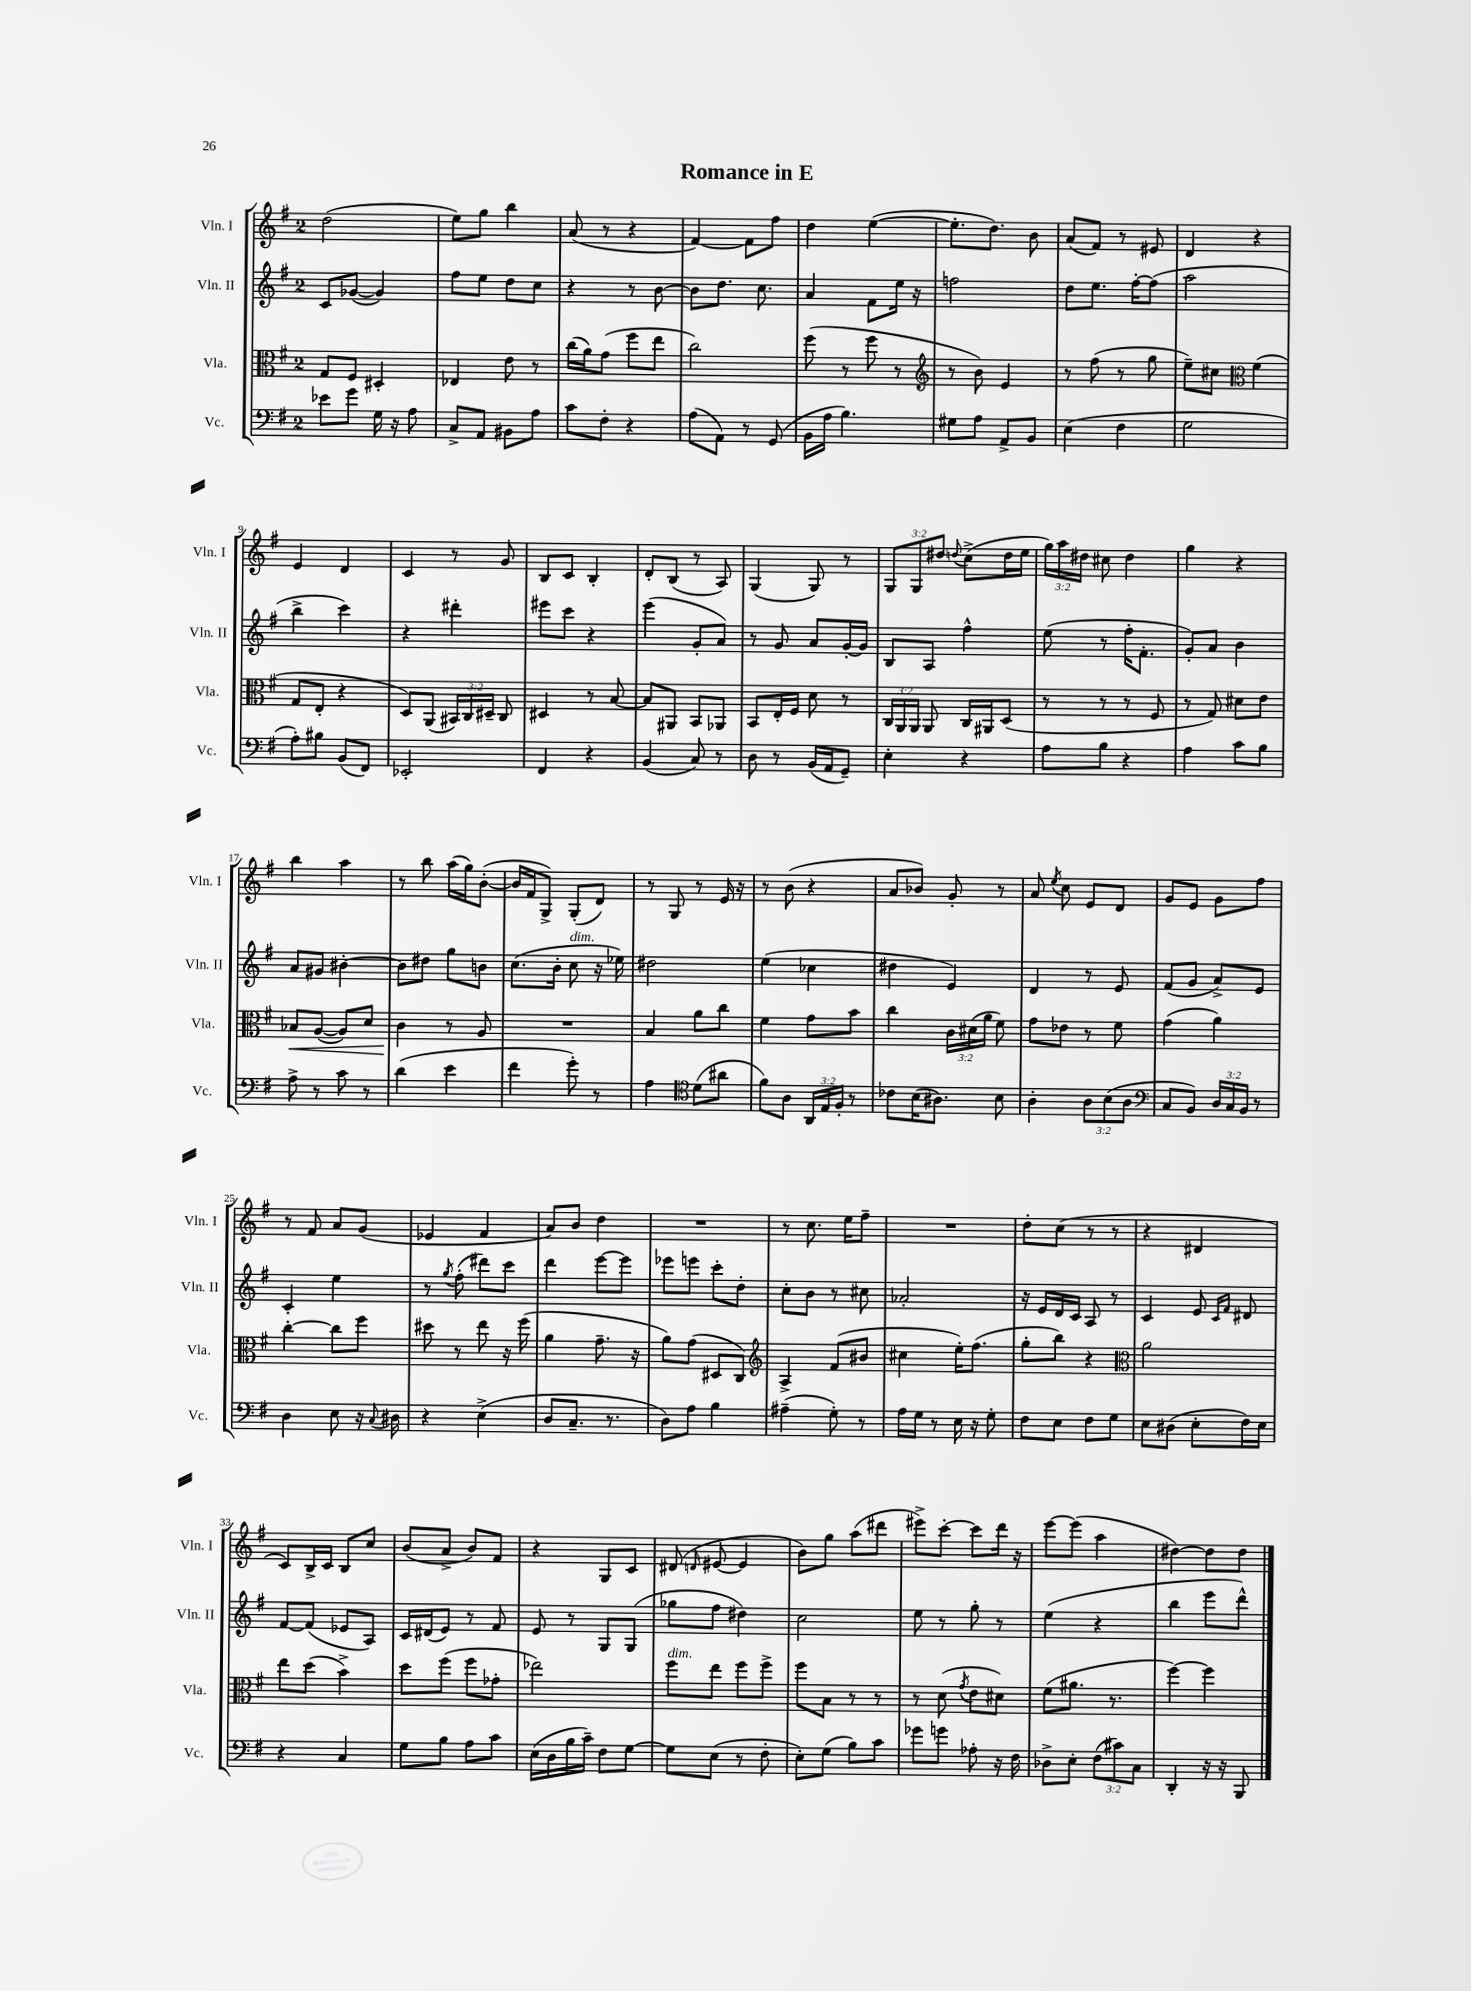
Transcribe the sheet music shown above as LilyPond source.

\header { title = "Romance in E" }
<<
\new StaffGroup <<
\new Staff = "s0" \with { instrumentName = "Vln. I" shortInstrumentName = "Vln. I" } {
    \clef treble \key g \major \once \override Staff.TimeSignature.style = #'single-digit \time 2/4 \override Staff.TupletNumber.text = #tuplet-number::calc-fraction-text
    \autoBeamOff d''2( |
    e''8[) g''8] b''4 |
    a'8( r8 r4 |
    fis'4~) fis'8[ fis''8] |
    d''4 e''4~( |
    e''8.[-. d''8.]) b'8 |
    a'8[( fis'8]) r8 eis'8 |
    d'4 r4 |
    e'4 d'4 |
    c'4 r8 g'8 |
    b8[ c'8] b4-. |
    d'8[-. b8]( r8 a8) |
    g4( g8) r8 |
    \tuplet 3/2 { g8[ g8 dis''8] } \appoggiatura { d''8 } c''8[->( d''16 e''16] |
    \tuplet 3/2 { g''16[) a''16 dis''16] } cis''8 dis''4 |
    g''4 r4 |
    b''4 a''4 |
    r8 b''8 a''16[( g''16) b'8]~-.( |
    b'16[ fis'16 g8]->) g8[-.( d'8]) |
    r8 g8 r8 e'16 r16 |
    r8 b'8( r4 |
    a'8[ bes'8]) g'8-. r8 |
    a'8 \acciaccatura { e''8 } c''8 e'8[ d'8] |
    g'8[ e'8] g'8[ fis''8] |
    r8 fis'8 a'8[ g'8]( |
    ees'4 fis'4 |
    a'8[) b'8] d''4 |
    R2 |
    r8 c''8. e''16[ fis''8]-- |
    R2 |
    d''8[-. c''8]( r8 r8 |
    r4 dis'4 |
    c'8[) b16-> c'16] b8[ c''8] |
    b'8[( a'8]-> b'8[) fis'8] |
    r4 g8[ c'8] |
    dis'8( \grace { d'16 } eis'8~ eis'4 |
    b'8[) g''8] a''8[( dis'''8] |
    eis'''8[->) c'''8]~-. c'''8[ d'''16] r16 |
    e'''8[~ e'''8]( a''4 |
    dis''4~) dis''8[ dis''8] \bar "|." |
}
\new Staff = "s1" \with { instrumentName = "Vln. II" shortInstrumentName = "Vln. II" } {
    \clef treble \key g \major \once \override Staff.TimeSignature.style = #'single-digit \time 2/4
    \autoBeamOff c'8[ ges'8]~( ges'4) |
    fis''8[ e''8] d''8[ c''8] |
    r4 r8 b'8~ |
    b'8[ d''8.] c''8. |
    a'4 fis'8[ e''16] r16 |
    f''2 |
    d''8[ e''8.] fis''16[~-. fis''8]( |
    a''2 |
    b''4-> c'''4) |
    r4 dis'''4-. |
    eis'''8[ c'''8] r4 |
    e'''4( g'8[-. a'8]) |
    r8 g'8 a'8[ g'16~-. g'16] |
    b8[ a8] fis''4-^ |
    e''8( r8 fis''16[-. fis'8.]-. |
    g'8[-.) a'8] b'4 |
    a'8[ gis'8] bis'4~-. |
    bis'8[ dis''8] g''8[ b'8] |
    c''8.[( b'16]-. c''8^\markup { \italic "dim." } r16 ees''16) |
    dis''2 |
    e''4( ces''4 |
    dis''4 e'4) |
    d'4 r8 e'8 |
    fis'8[( g'8] a'8[->) e'8] |
    c'4-. e''4 |
    r8 \acciaccatura { g''8 } fis''8-.( dis'''8[) c'''8] |
    d'''4 e'''8[~ e'''8] |
    ees'''8[ e'''8] c'''8[-. d''8]-. |
    c''8[-. b'8] r8 cis''8 |
    aes'2-. |
    r16 e'16[ d'16 c'16] a8 r8 |
    c'4 e'8 \grace { c'16[ fis'16] } dis'8 |
    fis'8[~ fis'8]( ees'8[ a8]) |
    c'16[ dis'16( e'8]) r8 fis'8 |
    e'8 r8 g8[ g8]( |
    ges''8[ fis''8] dis''4) |
    c''2 |
    e''8 r8 g''8-. r8 |
    e''4( r4 |
    b''4 e'''8[ d'''8]-^) \bar "|." |
}
\new Staff = "s2" \with { instrumentName = "Vla." shortInstrumentName = "Vla." } {
    \clef alto \key g \major \once \override Staff.TimeSignature.style = #'single-digit \time 2/4 \override Staff.TupletNumber.text = #tuplet-number::calc-fraction-text
    \autoBeamOff g8[ fis8] dis4-. |
    ees4 e'8 r8 |
    c''16[( a'16) g'8]( fis''8[ e''8] |
    c''2) |
    fis''8( r8 fis''8 r8 |
    \clef treble r8 b'8) e'4 |
    r8 fis''8( r8 g''8 |
    e''8[--) cis''8] \clef alto fis'4( |
    g8[ e8]-. r4 |
    d8[) a,8]( \tuplet 3/2 { bis,16[) c16 dis16]-- } c8 |
    dis4 r8 b8~ |
    b8[ ais,8] b,8[ aes,8] |
    b,8[ e16-. fis16] d'8 r8 |
    \tuplet 3/2 { c16[ a,16 a,16] } a,8 c16[ ais,16 d8]( |
    r8 r8 r8 fis8 |
    r8 g8) dis'8[ e'8] |
    bes8[\< a8]~( a8[) d'8] |
    c'4\! r8 a8 |
    R2 |
    b4 a'8[ c''8] |
    fis'4 g'8[ b'8] |
    c''4 \tuplet 3/2 { c'16[ dis'16( a'16] } fis'8) |
    g'8[ ees'8] r8 fis'8 |
    g'4( a'4) |
    c''4~-. c''8[ fis''8] |
    dis''8 r8 e''8 r16 fis''16( |
    a'4 g'8.-- r16 |
    a'8[) g'8]( dis8[ c8]) |
    \clef treble a4-> fis'8[( bis'8] |
    cis''4 e''16[-.) fis''8.]( |
    g''8[-. b''8]) r4 |
    \clef alto a'2 |
    e''8[ d''8]( b'4->) |
    d''8[ fis''8]( fis''8[ ges'8]-. |
    ees''2) |
    fis''8[^\markup { \italic "dim." } e''8] fis''8[ fis''8]-> |
    fis''8[ b8] r8 r8 |
    r8 d'8( \acciaccatura { g'8 } e'8[ dis'8]) |
    fis'8[( ais'8.] r8. |
    fis''4~) fis''4 \bar "|." |
}
\new Staff = "s3" \with { instrumentName = "Vc." shortInstrumentName = "Vc." } {
    \clef bass \key g \major \once \override Staff.TimeSignature.style = #'single-digit \time 2/4 \override Staff.TupletNumber.text = #tuplet-number::calc-fraction-text
    \autoBeamOff ees'8[ g'8] g16 r16 a8 |
    c8[-> a,8] bis,8[ a8] |
    c'8[ fis8]-. r4 |
    a8[( a,8]) r8 g,8( |
    b,16[ a16] b4.) |
    gis8[ a8] a,8[-> b,8] |
    e4( fis4 |
    g2 |
    a8[-.) bis8] b,8[( fis,8]) |
    ees,2-. |
    fis,4 r4 |
    b,4( c8) r8 |
    d8 r8 b,16[( a,16 g,8]--) |
    e4-. r4 |
    a8[ b8] r4 |
    a4 c'8[ b8] |
    a8-> r8 c'8 r8 |
    d'4( e'4 |
    fis'4 g'8-.) r8 |
    a4 \clef tenor d'8[( ais'8] |
    fis'8[) a8] \tuplet 3/2 { a,16[ e16 fis16]-. } r8 |
    ces'8[ b16( ais8.]) b8 |
    a4-. \tuplet 3/2 { a8[ b8( a8] } |
    \clef bass c8[ b,8]) \tuplet 3/2 { d16[ c16 b,16] } r8 |
    d4 e8 r16 \appoggiatura { c8 } dis16 |
    r4 e4->( |
    d8[ c8.]-- r8. |
    d8[) a8] b4 |
    ais4--( g8-.) r8 |
    a16[ g16] r8 e16 r16 g8-. |
    fis8[ e8] fis8[ g8] |
    e8[ dis8]( e8[-. fis16) e16] |
    r4 c4 |
    g8[ b8] a8[ c'8] |
    e16[( d16 b16 c'16]--) fis8[ g8]~ |
    g8[ e8]( r8 fis8-. |
    e8[-.) g8]( b8[) c'8] |
    ges'8[ g'8] aes8-. r16 fis16 |
    des8[-> e8]-. \tuplet 3/2 { fis8[( cis'8) c8] } |
    d,4-. r16 r16 b,,8 \bar "|." |
}
>>
>>
